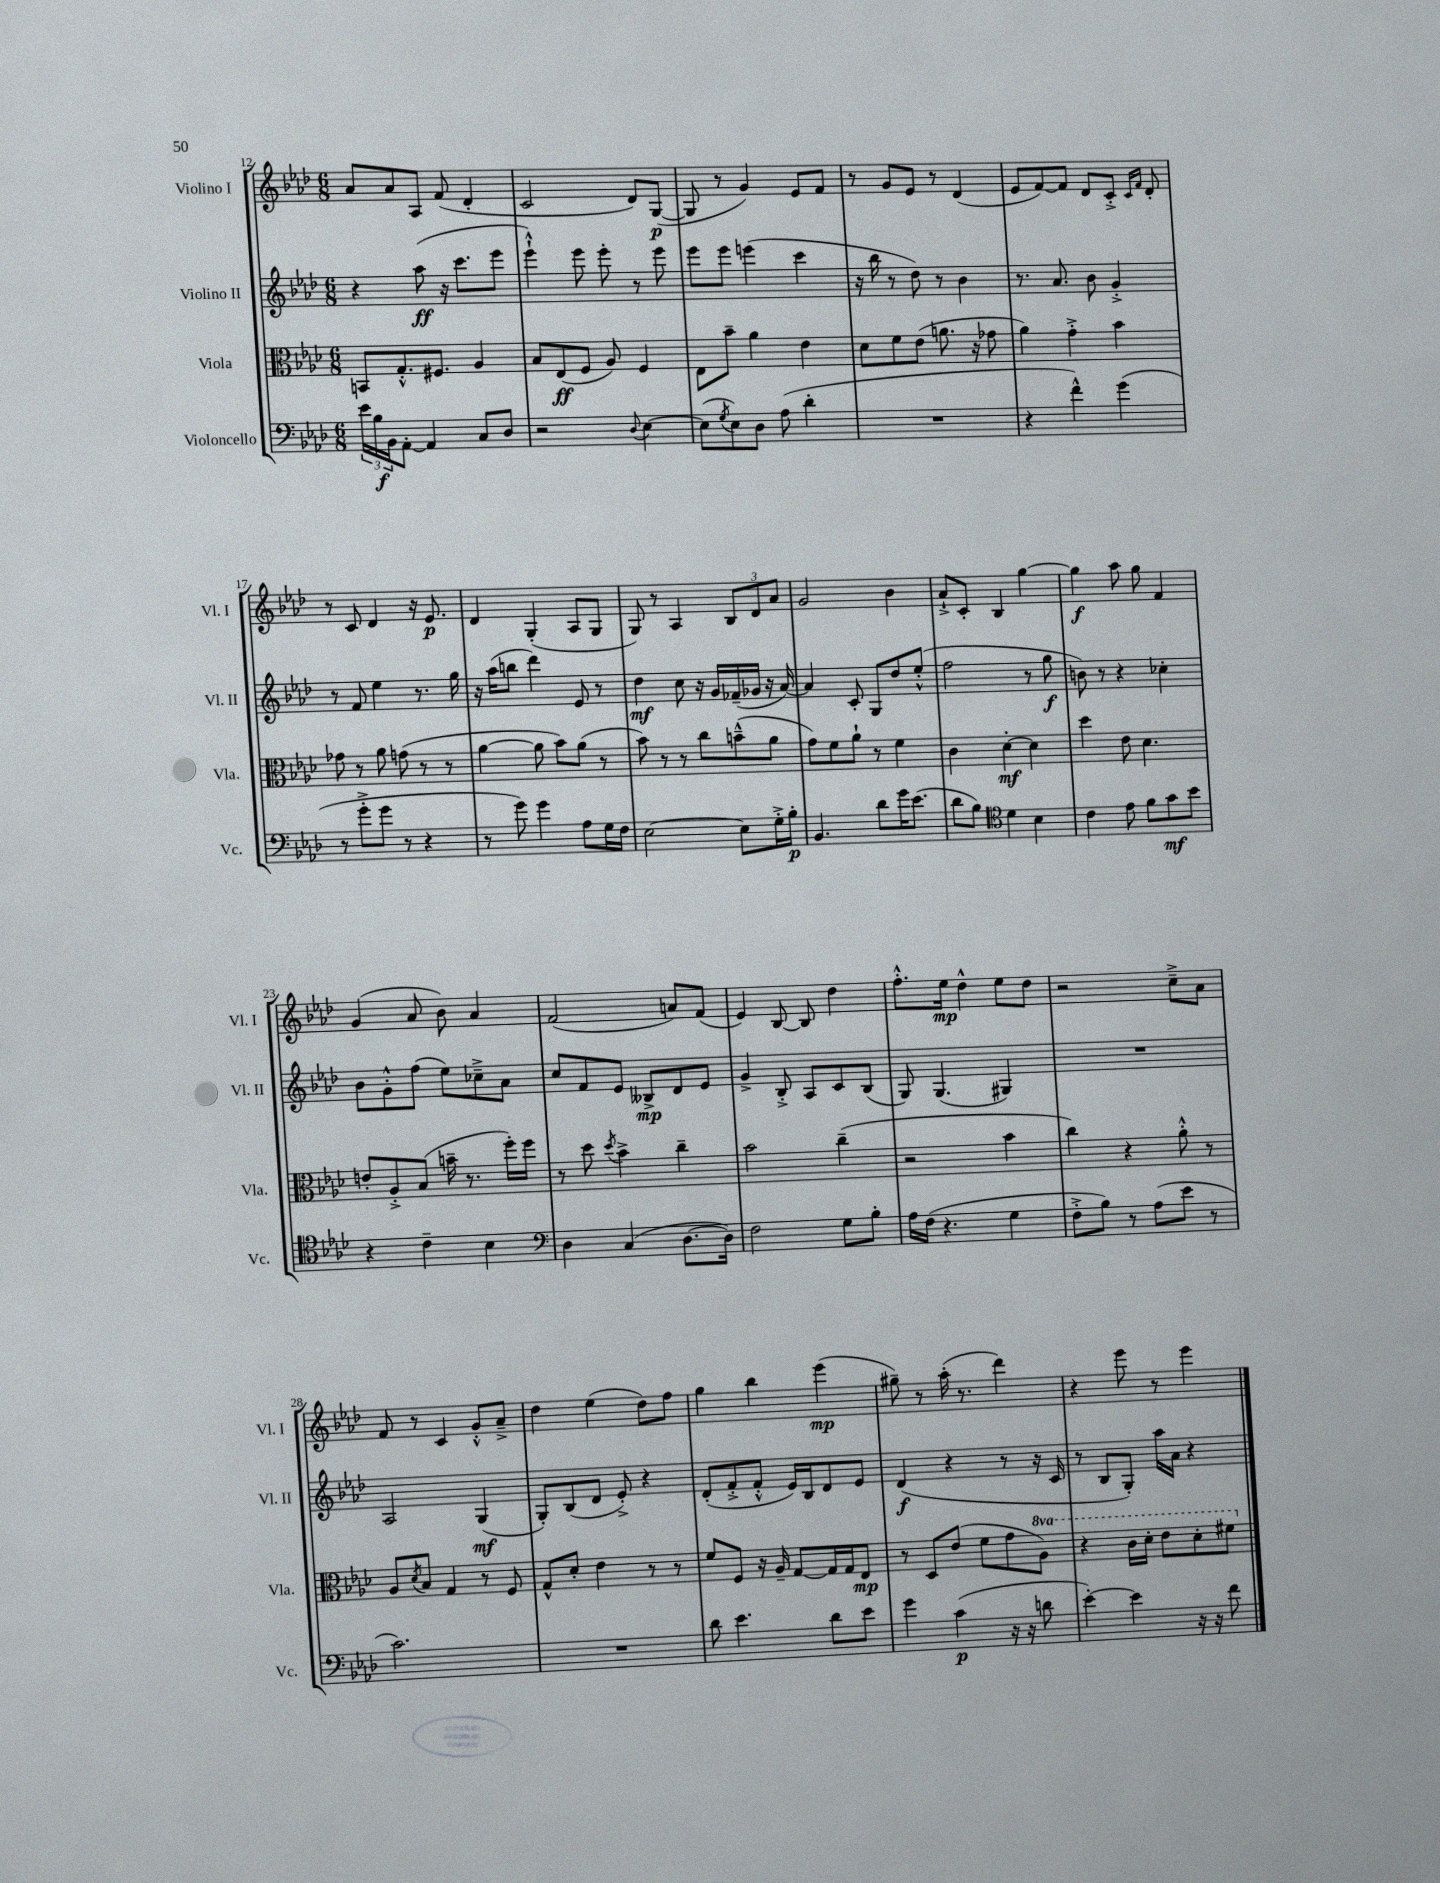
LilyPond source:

<<
\new StaffGroup <<
\new Staff = "s0" \with { instrumentName = "Violino I" shortInstrumentName = "Vl. I" } {
    \clef treble \key aes \major \numericTimeSignature \time 6/8
    aes'8 aes'8 aes8 f'8( des'4-. |
    c'2 des'8) g8~\p( |
    g8 r8 g'4) ees'8 f'8 |
    r8 g'8 ees'8 r8 des'4( |
    ees'8 f'8~) f'8 des'8 c'8-.-> \grace { c'16 f'16 } des'8-. |
    r8 c'8 des'4 r16 ees'8.\p |
    des'4 g4-.( aes8 g8 |
    g8) r8 aes4 \tuplet 3/2 { bes8 des'8 aes'8 } |
    g'2 bes'4 |
    aes'8-!-> c'8-. bes4 g''4~ |
    g''4\f aes''8 g''8 f'4 |
    g'4( aes'8 bes'8) aes'4 |
    f'2( a'8) f'8( |
    ees'4) bes8~ bes8 des''4 |
    f''8.-.-^ ees''16\mp des''4-^ ees''8 des''8 |
    r2 c''8---> aes'8 |
    f'8 r8 c'4 g'8-.-^ aes'8---> |
    des''4 ees''4( des''8) f''8 |
    g''4 bes''4 ees'''4\mp( |
    gis''8--) r8 aes''16-.( r8. des'''4) |
    r4 ees'''8 r8 ees'''4 \bar "|." |
}
\new Staff = "s1" \with { instrumentName = "Violino II" shortInstrumentName = "Vl. II" } {
    \clef treble \key aes \major \numericTimeSignature \time 6/8
    r4 aes''8\ff( r16 c'''8. ees'''8 |
    ees'''4-!-^) ees'''8 ees'''8-. r8 ees'''8 |
    ees'''8 ees'''8 e'''4( c'''4 |
    r16 bes''16 r8 des''8) r8 bes'4 |
    r8. aes'8. bes'8 g'4-.-> |
    r8 f'8 ees''4 r8. g''16 |
    r16 aes''16( b''8 des'''4) ees'8 r8 |
    des''4\mf c''8 r16 g'16 fes'16--( ges'16 r16 aes'16~) |
    aes'4 c'8-. g8 des''8 ees''8-.-^( |
    f''2 r8 g''8\f |
    b'8) r8 r4 ces''4-. |
    bes'8 g'8-.-^ f''8( ees''8) ces''8---> aes'8 |
    c''8 f'8 ees'8 beses8->\mp des'8 ees'8 |
    g'4-> bes8-.-> aes8 c'8 bes8( |
    g8) g4.( gis4) |
    R2. |
    aes2 g4\mf( |
    g8-.) bes8( des'8 ees'8-.->) r4 |
    des'8-.( f'8-.-> f'8-.-^ ees'16) bes16 des'8 ees'8 |
    des'4\f( r4 r8 r16 c'16 |
    r8 bes8 g8-.) aes''16 aes'16 r4 \bar "|." |
}
\new Staff = "s2" \with { instrumentName = "Viola" shortInstrumentName = "Vla." } {
    \clef alto \key aes \major \numericTimeSignature \time 6/8 \set Staff.ottavationMarkups = #ottavation-simple-ordinals
    b,8 g8.-.-^ fis8. aes4 |
    bes8 ees8\ff( f8 aes8) f4 |
    ees8 bes'8-- aes'4 ees'4 |
    des'8 f'8 ees'8( a'8. r16 ges'8 |
    aes'4) g'4-.-> bes'4 |
    ges'8 r8 aes'8 g'8( r8 r8 |
    aes'4~ aes'8 bes'8) aes'8( r8 |
    bes'8) r8 r8 c''8 b'8---^( aes'8 |
    g'8) f'8 aes'8-! r8 f'4 |
    c'4 des'4~-.\mf des'4 |
    des''4 ees'8 des'4. |
    e'8-. aes8-.-> bes8( b'16-- r8. f''16-.) f''16 |
    r8 des''8 \acciaccatura { des''8 } bes'4-> c''4-- |
    bes'2 c''4--( |
    r2 bes'4 |
    c''4) r4 aes'8-.-^ r8 |
    aes8 \acciaccatura { des'8 } bes8 g4 r8 f8 |
    g8-^ des'8-. ees'4 r8 r8 |
    f'8 f8 r16 aes16-- g8~ g16 g16 ees8\mp |
    r8 des8 ees'8( f'8 g'8 \ottava #1 aes'8) |
    r4 c''16 des''16-. ees''8 des''8-. fis''8 \ottava #0 \bar "|." |
}
\new Staff = "s3" \with { instrumentName = "Violoncello" shortInstrumentName = "Vc." } {
    \clef bass \key aes \major \numericTimeSignature \time 6/8
    \tuplet 3/2 { ees'16 bes16\f bes,16 } aes,8~-. aes,4 c8 des8 |
    r2 \appoggiatura { des8 } ees4~ |
    ees8( \acciaccatura { g8 } ees8) des8 aes8( des'4-. |
    R2. |
    r4 f'4-^) g'4( |
    r8 g'8-.-> g'8 r8 r4 |
    r8 g'8) g'4 aes8 g16 f16 |
    ees2~ ees8 g16-.-> bes16-.\p |
    bes,4. des'8 g'16 ees'8.( |
    des'8 bes8) \clef tenor des'4 bes4 |
    c'4 ees'8 f'8 g'8\mf bes'8 |
    r4 c'4-- bes4 |
    \clef bass des4 c4( des8.~ des16) |
    f2 g8 bes8-. |
    aes16 f16( r4. g4 |
    f8-.-> bes8) r8 aes8( ees'8 r8 |
    c'2.) |
    R2. |
    des'8 ees'4. des'8 ees'8 |
    g'4 c'4\p( r16 r16 d'8 |
    ees'4~-.) ees'4 r16 r16 f'8 \bar "|." |
}
>>
>>
\layout { \context { \Score currentBarNumber = #12 } }
